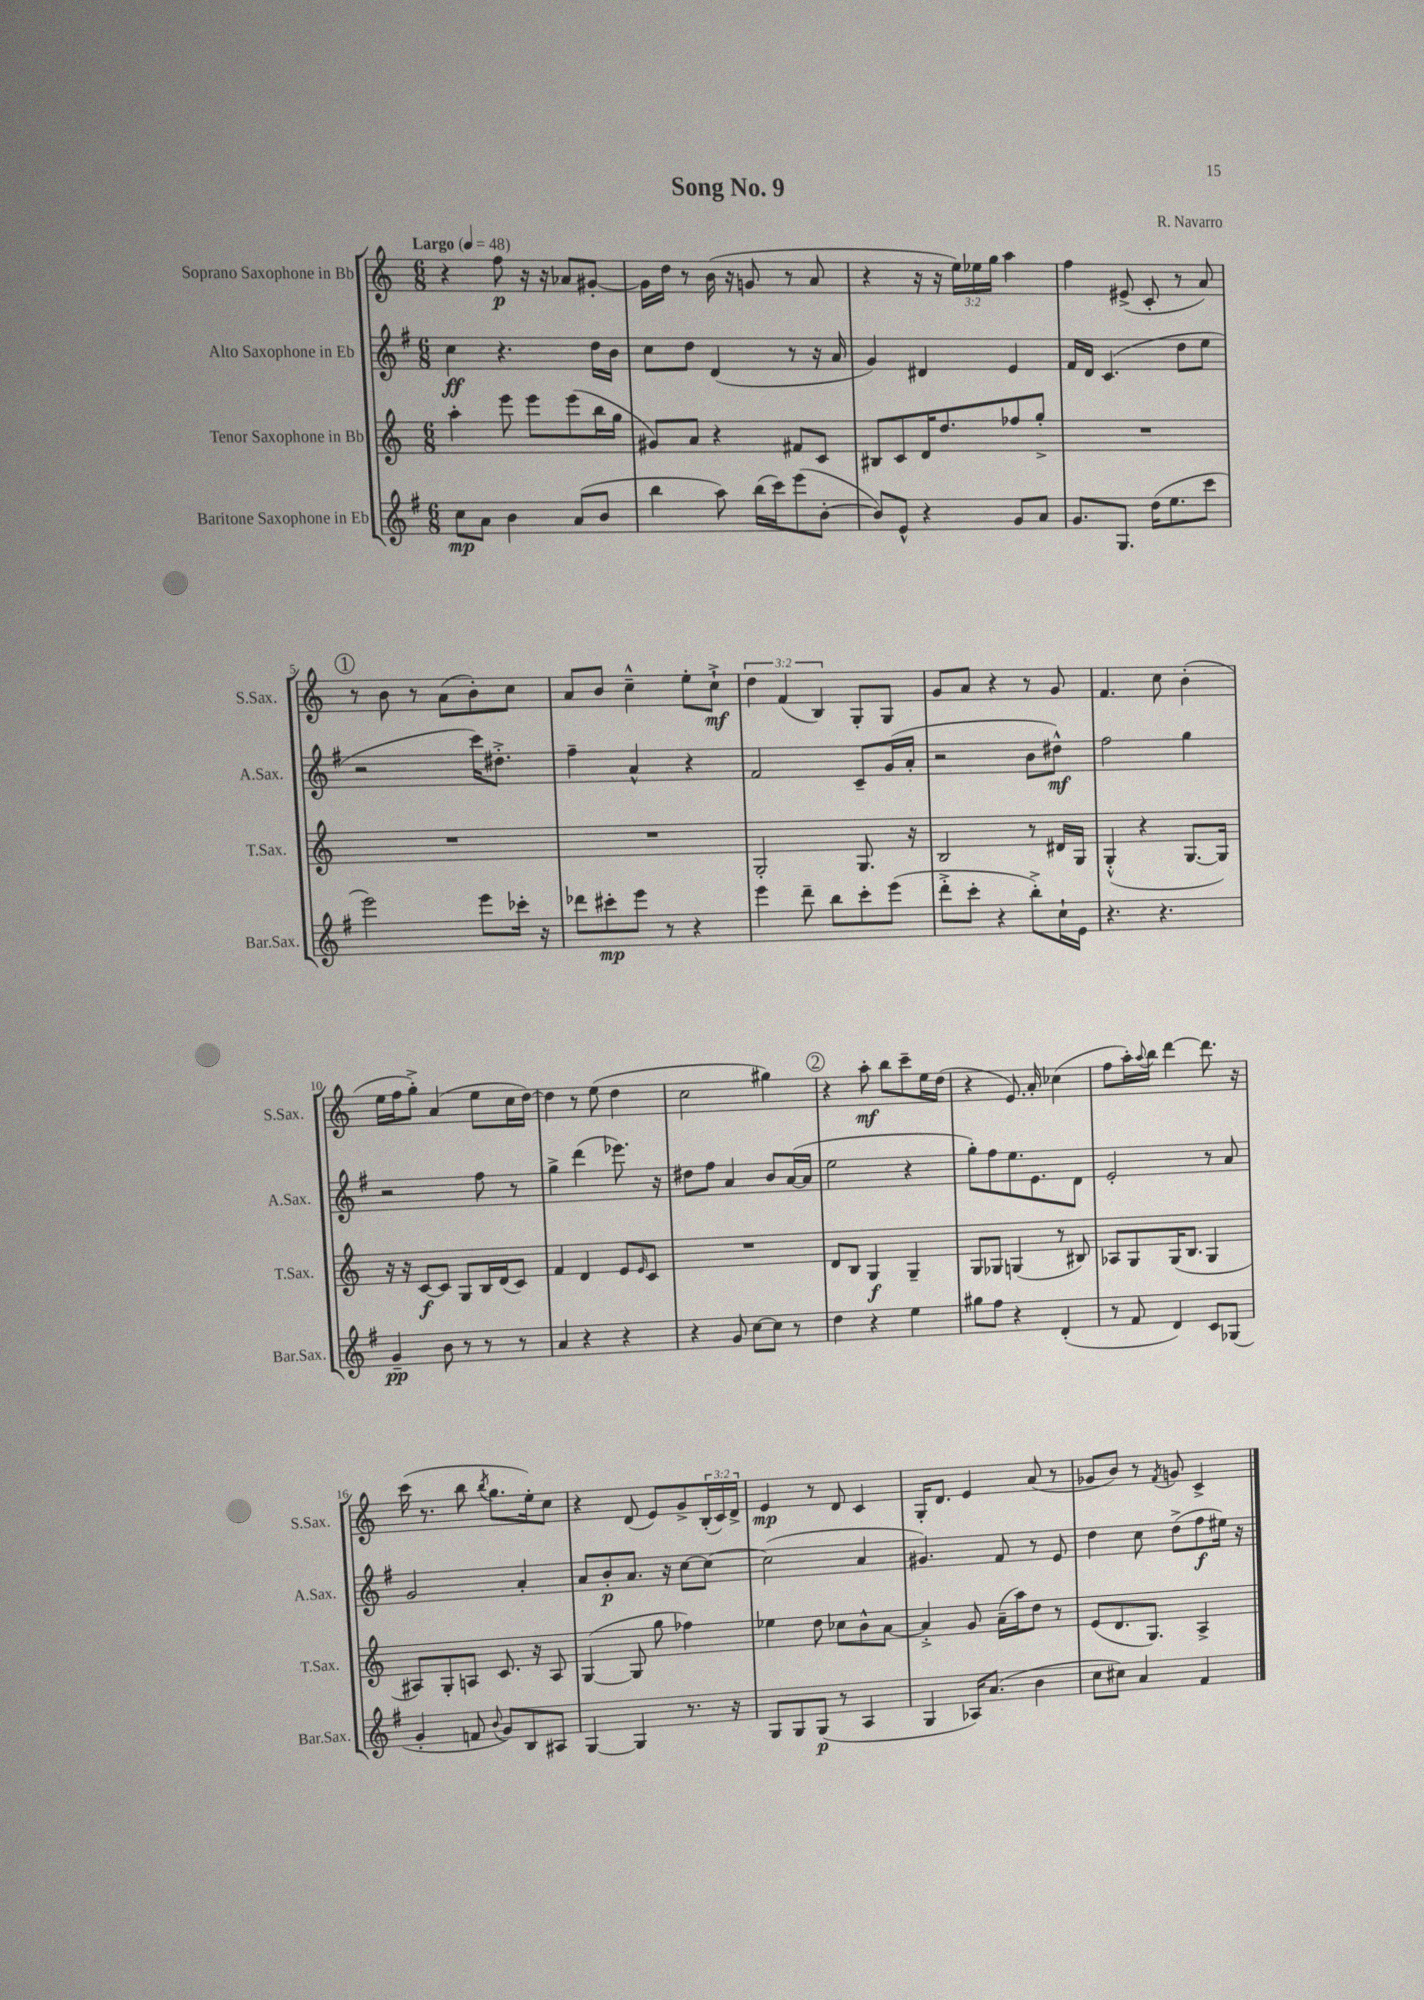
\header { title = "Song No. 9" composer = "R. Navarro" }
<<
\new StaffGroup <<
\new Staff = "s0" \with { instrumentName = "Soprano Saxophone in Bb" shortInstrumentName = "S.Sax." } {
    \clef treble \key c \major \numericTimeSignature \time 6/8 \override Staff.TupletNumber.text = #tuplet-number::calc-fraction-text \tempo "Largo" 4 = 48
    r4 f''8\p r16 r16 aes'8 gis'8~-. |
    gis'16 d''16 r8 b'16( r16 g'8 r8 a'8 |
    r4 r16 r16 \tuplet 3/2 { e''16) ees''16 g''16 } a''4 |
    f''4 eis'8->( c'8-. r8 a'8) |
    \mark \markup { \circle "1" } r8 b'8 r8 a'8( b'8-.) c''8 |
    a'8 b'8 c''4---^ e''8-. c''8-!->\mf |
    \tuplet 3/2 { d''4 f'4( b4) } g8-. g8 |
    g'8 a'8 r4 r8 g'8 |
    f'4. c''8 b'4-.( |
    e''16 f''16 g''8-.->) a'4( e''8 c''16 d''16~) |
    d''4 r8 e''8( d''4 |
    c''2 gis''4) |
    \mark \markup { \circle "2" } r4 a''8-.\mf b''8 c'''8-- e''16 d''16( |
    r4 e'8.) a'16-. ces''4( |
    f''8 a''16-.) \appoggiatura { a''8 } b''16 d'''4~ d'''8. r16 |
    c'''16( r8. b''8 \acciaccatura { b''8 } g''8. e''16-.) c''8 |
    r4 d'8( e'8) g'8-> \tuplet 3/2 { b16-.( c'16) d'16-> } |
    e'4\mp r8 d'8 c'4 |
    g16-. d'8. e'4 a'8( r8 |
    ges'8 b'8) r8 \acciaccatura { f'8 } g'8 c'4-> \bar "|." |
}
\new Staff = "s1" \with { instrumentName = "Alto Saxophone in Eb" shortInstrumentName = "A.Sax." } {
    \clef treble \key g \major \numericTimeSignature \time 6/8
    c''4\ff r4. d''16 b'16 |
    c''8 d''8 d'4( r8 r16 a'16 |
    g'4) dis'4 e'4 |
    fis'16 d'16 c'4.( d''8 e''8 |
    \mark \markup { \circle "1" } r2 c'''16) dis''8.-.-> |
    fis''4-- a'4-^ r4 |
    fis'2 c'8-- g'16( a'16-. |
    r2 b'8 dis''8-^\mf) |
    fis''2 g''4 |
    r2 fis''8 r8 |
    g''4-> d'''4( ees'''8.) r16 |
    dis''8 fis''8 a'4 b'8 a'16~( a'16 |
    \mark \markup { \circle "2" } e''2 r4 |
    g''8-.) fis''8 e''8. e'8. d'8 |
    e'2-. r8 a'8 |
    g'2 a'4-. |
    a'8 b'8-.\p a'8. r16 c''8~ c''8~ |
    c''2( a'4 |
    gis'4.) fis'8 r8 e'8 |
    d''4 c''8 d''8->( fis''8\f eis''16) r16 \bar "|." |
}
\new Staff = "s2" \with { instrumentName = "Tenor Saxophone in Bb" shortInstrumentName = "T.Sax." } {
    \clef treble \key c \major \numericTimeSignature \time 6/8
    a''4-. e'''8 e'''8 e'''8( b''16 g''16 |
    gis'8) a'8 r4 fis'8 c'8 |
    bis8 c'8 d'16 d''8. fes''8 g''8-.-> |
    R2. |
    \mark \markup { \circle "1" } R2. |
    R2. |
    g2-. g8. r16 |
    b2 r8 dis'16 g16 |
    g4-.-^( r4 g8.~ g16) |
    r16 r16 c'8~\f c'8 g8 b16 d'16( c'8) |
    f'4 d'4 e'8 \grace { e'16 } c'8 |
    R2. |
    \mark \markup { \circle "2" } d'8 b8 g4\f g4-- |
    g8 ges8 g4( r8 bis8) |
    aes8 g8 g16( b8. g4 |
    ais8) g8-. a8 c'8. r16 a8 |
    g4~( g8 g''8 fes''4) |
    ees''4 d''8 ces''8 b'8-^ a'8~ |
    a'4-.-> g'8 a'16--( a''16) d''8 r8 |
    e'8( d'8. g8.) a4-> \bar "|." |
}
\new Staff = "s3" \with { instrumentName = "Baritone Saxophone in Eb" shortInstrumentName = "Bar.Sax." } {
    \clef treble \key g \major \numericTimeSignature \time 6/8
    c''8\mp a'8 b'4 a'8( b'8 |
    b''4 a''8) b''16( c'''16) e'''8( b'8~-. |
    b'8) e'8-^ r4 g'8 a'8 |
    g'8. g8. d''16( e''8. c'''8 |
    \mark \markup { \circle "1" } e'''2) e'''8 ces'''16-. r16 |
    des'''8 cis'''8-.\mp e'''8 r8 r4 |
    e'''4 d'''8-- b''8 c'''8-. e'''8( |
    d'''8-.-> c'''8-. r4 b''8-.->) c''16-! e'16 |
    r4. r4. |
    g'4--\pp b'8 r8 r8 r8 |
    a'4 r4 r4 |
    r4 g'8 c''8~ c''8 r8 |
    \mark \markup { \circle "2" } d''4 r4 e''4 |
    gis''8 fis''8 r4 d'4-.( |
    r8 fis'8 d'4) c'8 ges8( |
    g'4-. f'8 \appoggiatura { b'8 } g'8) b8 ais8 |
    g4~ g4 r8. r16 |
    g8 g8 g8\p( r8 a4 |
    g4 aes16) a'8.( b'4 |
    c''8 cis''8) a'4 fis'4 \bar "|." |
}
>>
>>
